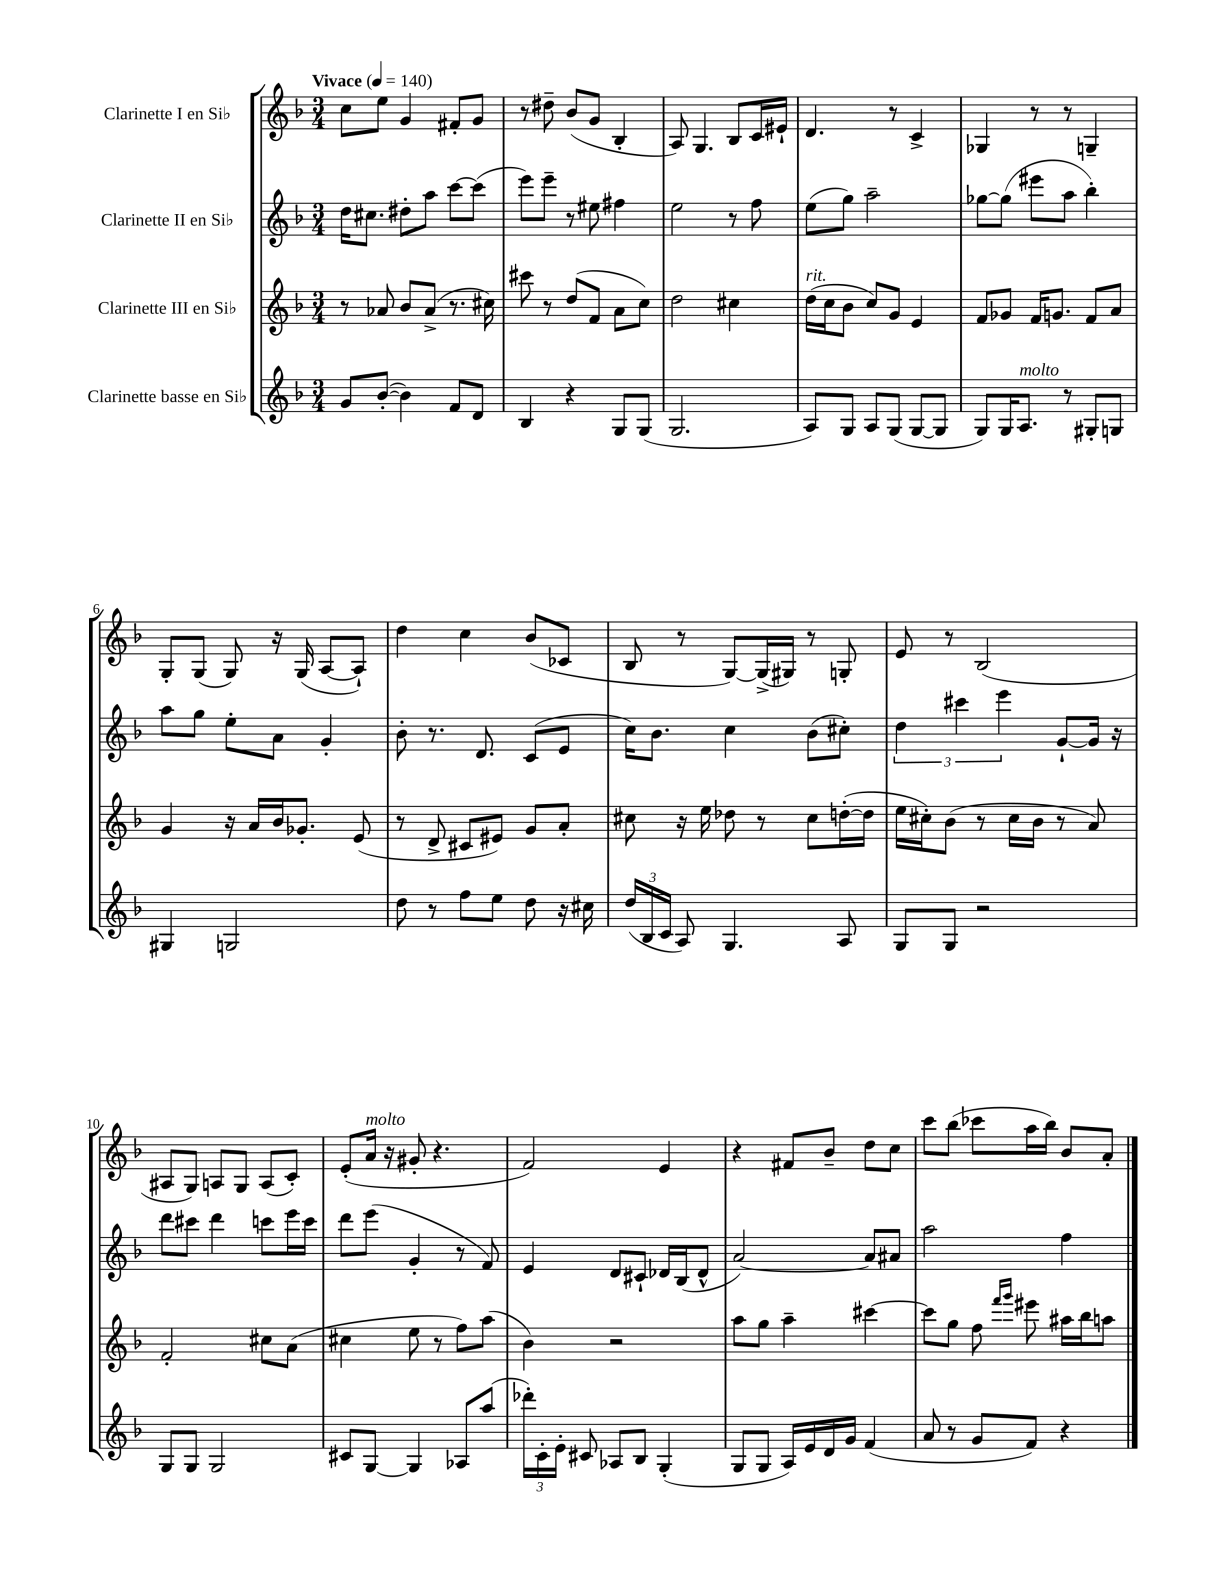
<<
\new StaffGroup <<
\new Staff = "s0" \with { instrumentName = "Clarinette I en Sib" } {
    \clef treble \key f \major \numericTimeSignature \time 3/4 \tempo "Vivace" 4 = 140
    \autoBeamOff c''8[ e''8] g'4 fis'8[-. g'8] |
    r8 dis''8-- bes'8[( g'8] bes4-. |
    a8) g4. bes8[ c'16 eis'16]-! |
    d'4. r8 c'4-> |
    ges4 r8 r8 g4-- |
    g8[-. g8]( g8) r16 g16( a8[~ a8]-!) |
    d''4 c''4 bes'8[( ces'8] |
    bes8 r8 g8[~) g16->( gis16]) r8 g8-. |
    e'8 r8 bes2( |
    ais8[ g8]) a8[ g8] a8[( c'8]-.) |
    e'8[-.( a'16]^\markup { \italic "molto" } r16 gis'8-. r4. |
    f'2) e'4 |
    r4 fis'8[ bes'8]-- d''8[ c''8] |
    c'''8[ bes''8]( ces'''8[ a''16 bes''16]) bes'8[ a'8]-. \bar "|." |
}
\new Staff = "s1" \with { instrumentName = "Clarinette II en Sib" } {
    \clef treble \key f \major \numericTimeSignature \time 3/4
    \autoBeamOff d''16[ cis''8.] dis''8[-. a''8] c'''8[~ c'''8]( |
    e'''8[) e'''8]-- r8 eis''8 fis''4 |
    e''2 r8 f''8 |
    e''8[( g''8]) a''2-- |
    ges''8[~ ges''8]( eis'''8[ a''8] bes''4-.) |
    a''8[ g''8] e''8[-. a'8] g'4-. |
    bes'8-. r8. d'8. c'8[( e'8] |
    c''16[) bes'8.] c''4 bes'8[( cis''8]-.) |
    \tuplet 3/2 { d''4 cis'''4 e'''4 } g'8[~-! g'16] r16 |
    d'''8[ cis'''8] d'''4 c'''8[ e'''16 c'''16] |
    d'''8[ e'''8]( g'4-. r8 f'8) |
    e'4 d'8[ cis'8]-! des'16[ bes16( des'8]-^ |
    a'2~) a'8[ ais'8] |
    a''2 f''4 \bar "|." |
}
\new Staff = "s2" \with { instrumentName = "Clarinette III en Sib" } {
    \clef treble \key f \major \numericTimeSignature \time 3/4
    \autoBeamOff r8 aes'8 bes'8[ aes'8]->( r8. cis''16) |
    cis'''8 r8 d''8[( f'8] a'8[ c''8]) |
    d''2 cis''4 |
    d''16[^\markup { \italic "rit." }( c''16 bes'8] c''8[) g'8] e'4 |
    f'8[ ges'8] f'16[ g'8.] f'8[ a'8] |
    g'4 r16 a'16[ bes'16 ges'8.]-. e'8( |
    r8 d'8-> cis'8[ eis'8]) g'8[ a'8]-. |
    cis''8 r16 e''16 des''8 r8 cis''8[ d''16~-.( d''16] |
    e''16[ cis''16-.) bes'8]( r8 cis''16[ bes'16] r8 a'8) |
    f'2-. cis''8[ a'8]( |
    cis''4 e''8 r8 f''8[) a''8]( |
    bes'4) r2 |
    a''8[ g''8] a''4-- cis'''4~ |
    cis'''8[ g''8] f''8 \grace { f'''16[ g'''16] } eis'''8 ais''16[ bes''16 a''8] \bar "|." |
}
\new Staff = "s3" \with { instrumentName = "Clarinette basse en Sib" } {
    \clef treble \key f \major \numericTimeSignature \time 3/4
    \autoBeamOff g'8[ bes'8]~-.( bes'4) f'8[ d'8] |
    bes4 r4 g8[ g8]( |
    g2. |
    a8[) g8] a8[ g8]( g8[~ g8] |
    g8[) g16 a8.]^\markup { \italic "molto" } r8 gis8[-. g8] |
    gis4 g2 |
    d''8 r8 f''8[ e''8] d''8 r16 cis''16 |
    \tuplet 3/2 { d''16[( bes16 c'16] } a8) g4. a8 |
    g8[ g8] r2 |
    g8[ g8] g2 |
    cis'8[ g8]~ g4 aes8[ a''8]( |
    \tuplet 3/2 { des'''16[-.) c'16-. e'16]-. } cis'8 aes8[ bes8] g4-.( |
    g8[ g8] a16[) e'16 d'16 g'16] f'4( |
    a'8 r8 g'8[ f'8]) r4 \bar "|." |
}
>>
>>
